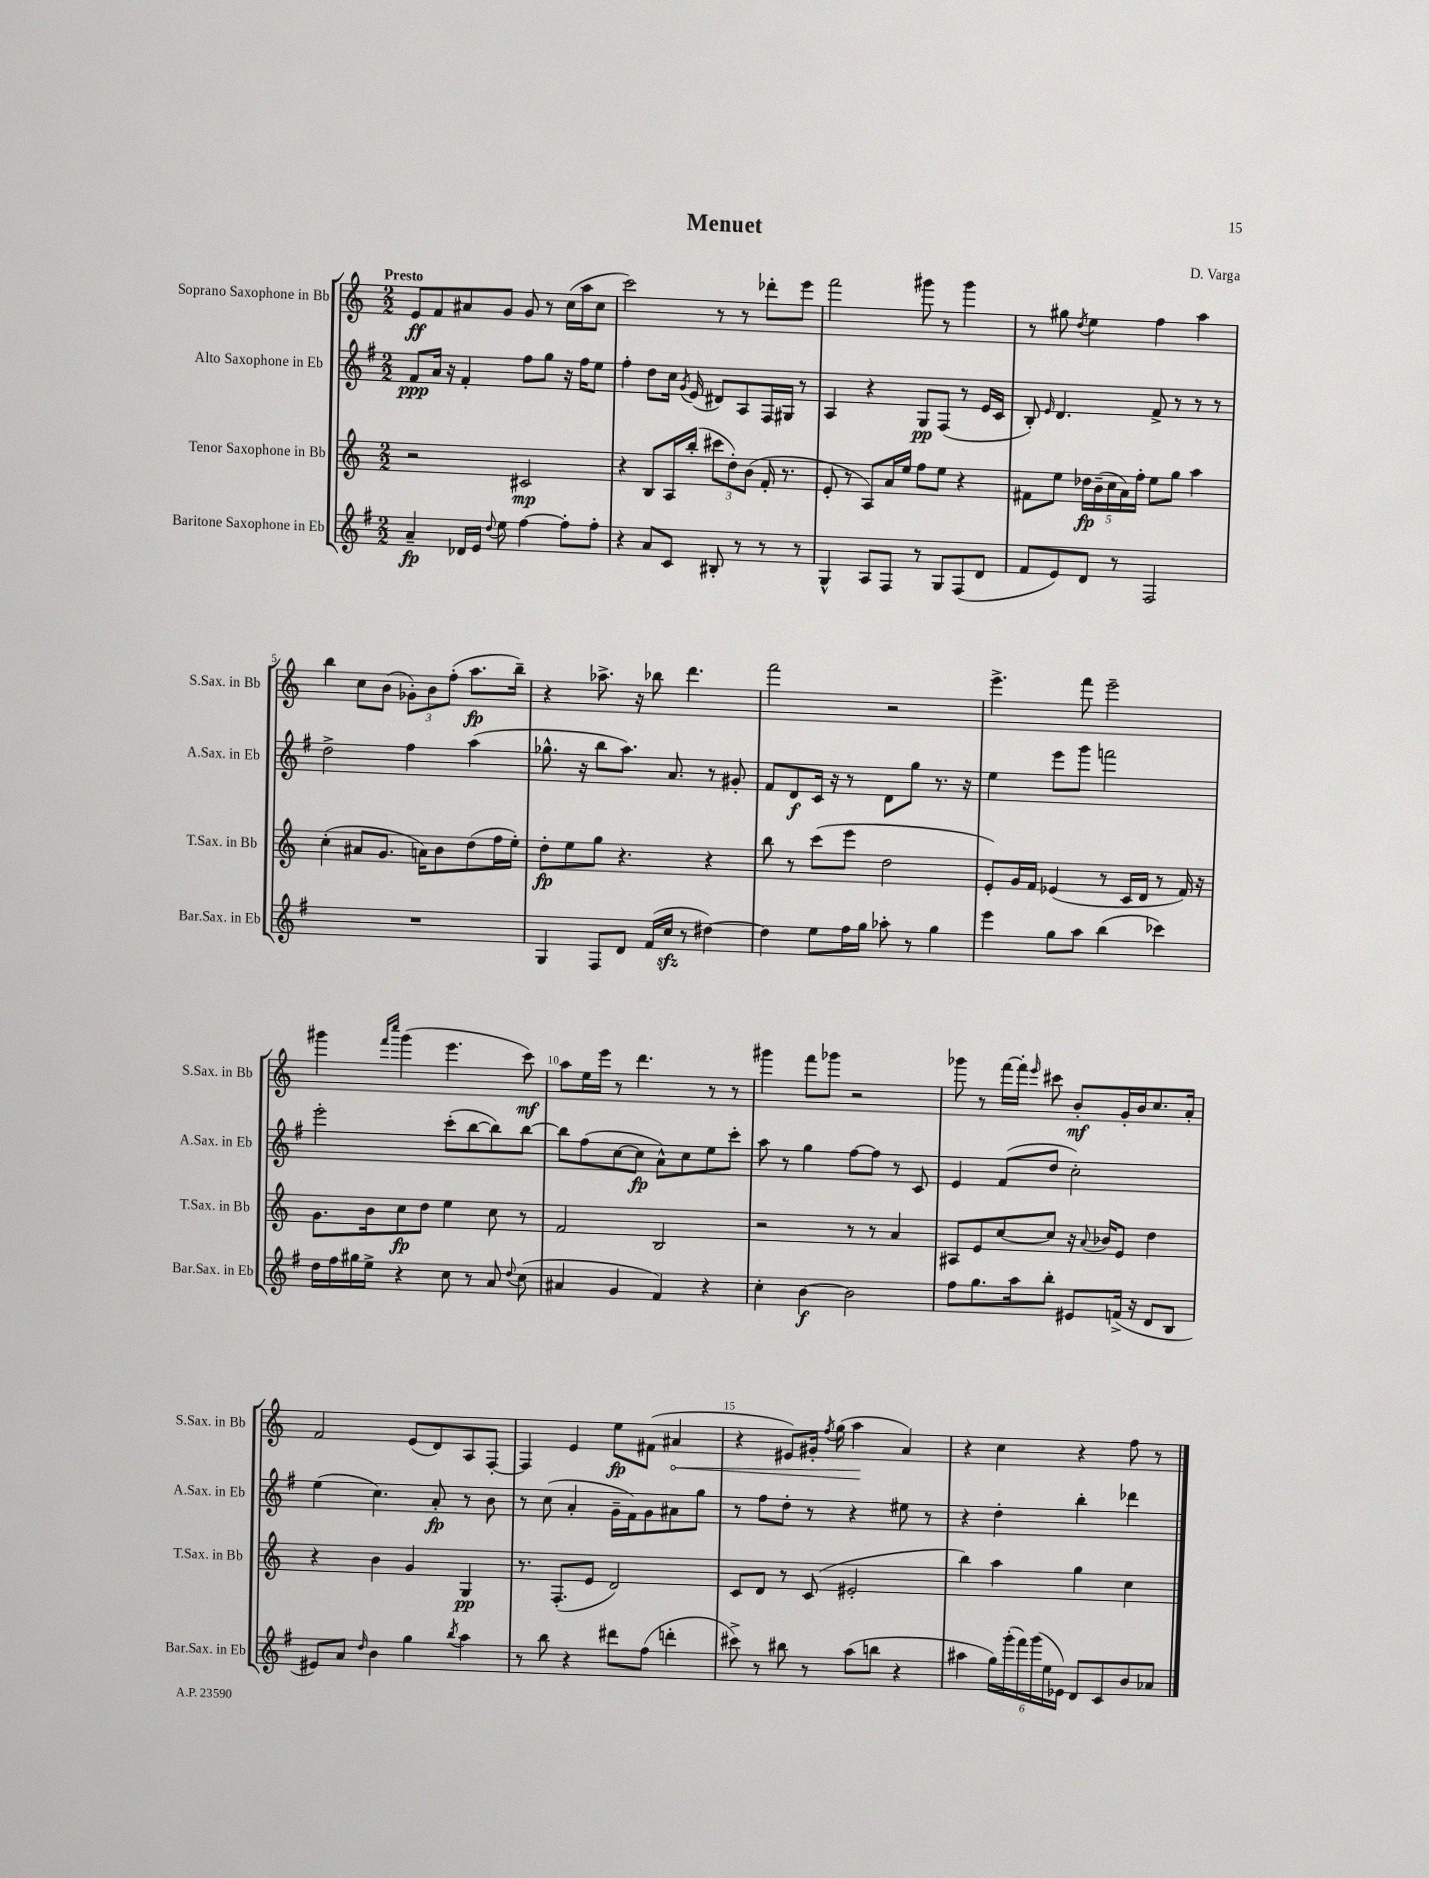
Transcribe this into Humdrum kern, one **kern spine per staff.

**kern	**kern	**kern	**kern
*staff4	*staff3	*staff2	*staff1
*clefG2	*clefG2	*clefG2	*clefG2
*k[f#]	*k[]	*k[f#]	*k[]
*M2/2	*M2/2	*M2/2	*M2/2
4a~/	2r	8f#/L	8e/L
.	.	16a/Jk	8f/
.	.	16r	.
16d-/LL	.	4f#'/	8a#/
16e/JJ	.	.	.
8qqdd/	.	.	.
8ee\	.	.	8g/J
[4ff#\	2c#/	8ff#\L	8g/
.	.	8gg\J	8r
8ff#'\]L	.	16r	(16cc\LL
.	.	16ff#\LK	16aa\J
8ff#'\J	.	8ee\J	8cc\J
=	=	=	=
4r	4r	4ff#'\	2ccc\)
8a/L	8B/L	8dd\L	.
8c/J	16A/L	16cc\Jk	.
.	.	8qg/	.
.	(16bb'/JJ	(16e/	.
8B#'/	12ccc#\L	8d#/L)	8r
.	12dd'\)	.	.
8r	.	8A/	8r
.	(12b\J	.	.
8r	16f'/	16F#/L	8ddd-'\L
.	8.r	16G#/JJ	.
8r	.	8r	8eee\J
=	=	=	=
4G^^/	8e'/	4A/	2fff\
.	8r	.	.
8A/L	8A/L)	4r	.
8F#/J	16a/L	.	.
.	16ee/JJ	.	.
8r	8ff\L	8G/L	8ggg#\
8G/L	8ee\J	(8F#/J	8r
(8F#/	4r	8r	4ggg#\
8d/J	.	16e/LL	.
.	.	16c/JJ	.
=	=	=	=
8f#/L	8f#\L	8B'/)	8r
.	.	16qqe/	.
8e/)	8ee\J	4.d/	8gg#\
.	.	.	8qdd/
8d/J	20dd-\LL	.	4ee\
.	(20b~\	.	.
.	20cc\	.	.
8r	.	.	.
.	20a\)	.	.
.	20ff'\JJ	.	.
2F#/	8ee\L	8f#^/	4ff\
.	8gg\J	8r	.
.	4aa\	8r	4aa\
.	.	8r	.
=	=	=	=
1r	(4cc'\	2dd^\	4bb\
.	8a#/L	.	8cc\L
.	8.g/J	.	(8b\J
.	.	4ff#\	12g-'\L)
.	16a\LK)	.	.
.	.	.	12b\
.	8b\	.	.
.	.	.	(12ff'\J
.	(8dd\	(4aa\	8.aa\L
.	16ff\L	.	.
.	16ee'\JJ)	.	16bb~\Jk)
=	=	=	=
4G/	8dd'\L	8.gg-^^\	4r
.	8ee\	.	.
.	.	16r	.
8F#/L	8gg\J	8bb\L	8.aa-^\
8d/J	4.r	8.aa\J)	.
.	.	.	16r
(16f#/LL	.	.	8bb-\
16cc/JJ	.	8.a/	.
8r	.	.	4.ddd\
[4dd#\)	4r	8r	.
.	.	8g#'/	.
=	=	=	=
4dd#\]	8bb\	8f#/L	2fff\
.	8r	8d/	.
8ee\L	(8ccc\L	16c/Jk	.
.	.	16r	.
16ff#\L	8eee\J	8r	.
16gg\JJ	.	.	.
8aa-'\	2dd\	8d\L	2r
8r	.	8gg\J	.
4gg\	.	8.r	.
.	.	16r	.
=	=	=	=
4eee\	8e'/L)	4ee\	4.eee^\
.	16g/L	.	.
.	16f/JJ	.	.
8gg\L	(4e-/	8eee\L	.
8aa\J	.	8ggg\J	8fff\
(4bb\	8r	2fff\	2eee~\
.	16c/LL	.	.
.	16d/JJ	.	.
4ccc-\)	8r	.	.
.	16f/)	.	.
.	16r	.	.
=	=	=	=
16dd\LL	8.g\L	2eee'\	4ggg#\
16ff#\	.	.	.
16gg#\	.	.	.
16ee^\JJ	16b\k	.	.
.	.	.	16qqfff/LL
.	.	.	16qqcccc/JJ
4r	8cc\	.	(4ggg#\
.	8dd\J	.	.
8cc\	4ee\	(8ccc'\L	4.eee\
8r	.	[8bb\	.
8a/	8cc\	8bb\])	.
8qqdd/	.	.	.
(8cc\	8r	[8bb\J	8ccc\)
=	=	=	=
4a#/	2f/	8bb\]L	8aa\L
.	.	(8ff#\	16ee\L
.	.	.	16eee\JJ
4g/	.	[8cc\	8r
.	.	8cc\]J	4.ddd\
4f#/)	2B/	8a^^\L)	.
.	.	8cc\	.
4r	.	8ee\	8r
.	.	8ccc'\J	8r
=	=	=	=
4cc'\	2r	8aa\	4ggg#\
.	.	8r	.
[4b\	.	4gg\	8fff\L
.	.	.	8ggg-\J
2b\]	8r	[8ff#\L	2r
.	8r	8ff#\]J	.
.	4a/	8r	.
.	.	8c/	.
=	=	=	=
8ff#\L	8A#/L	4e/	8ggg-\
8.gg\	8e/	.	8r
.	[8cc/	(8f#/L	[16fff\LL
16aa\k	.	.	16fff'\]JJ
.	.	.	16qqeee/
8bb'\J	8cc/]J	8dd/J	8ccc#\
8e#/L	16r	2cc'\)	8b'/L
.	8qqa/	.	.
.	16b-/LK	.	.
(16f^/Jk	8e/J	.	16g'/L
16r	.	.	16b/J
8d/L	4dd\	.	8.cc/
8B/J	.	.	.
.	.	.	16a'/Jk
=	=	=	=
8e#/L)	4r	(4ee\	2f/
8a/J	.	.	.
16qqdd/	.	.	.
4b\	4b\	4.cc\)	.
4gg\	4g/	.	(8e/L
.	.	8a'/	8d/)
8qbb/	.	.	.
4aa\	4G/	8r	8A/
.	.	8b\	[8F'/J
=	=	=	=
8r	8.r	8r	4F/]
8bb\	.	(8cc\	.
.	(8.F'/L	.	.
4r	.	4a'/	4e/
.	8e/J	.	.
8ddd#\L	2d/)	16g~\LL	8ee\L
.	.	16f#\J)	.
(8ff#\J	.	8g\	(8f#\J
4ddd'\	.	8a#\	4a#/
.	.	8gg\J	.
=	=	=	=
8ccc#^\)	8c/L	8r	4r
8r	8d/J	8ff#\L	.
8bb#\	8r	8dd'\J	8e#/L)
8r	(8c/	8r	16g#'/Jk
.	.	.	8qff/
.	.	.	(16gg\
(8aa\L	2e#'/	4r	4aa\
8bb\J	.	.	.
4r	.	8ee#\	4a/)
.	.	8r	.
=	=	=	=
4aa#\	4bb\)	4r	4r
24gg\LL)	4aa\	4dd'\	4cc\
(24ggg'\	.	.	.
24fff#\)	.	.	.
(24ggg\	.	.	.
24ee\	.	.	.
24e-\JJ)	.	.	.
8d/L	4gg\	4bb'\	4r
8c/	.	.	.
8b/	4cc\	4ddd-\	8ff\
8a-/J	.	.	8r
==	==	==	==
*-	*-	*-	*-
